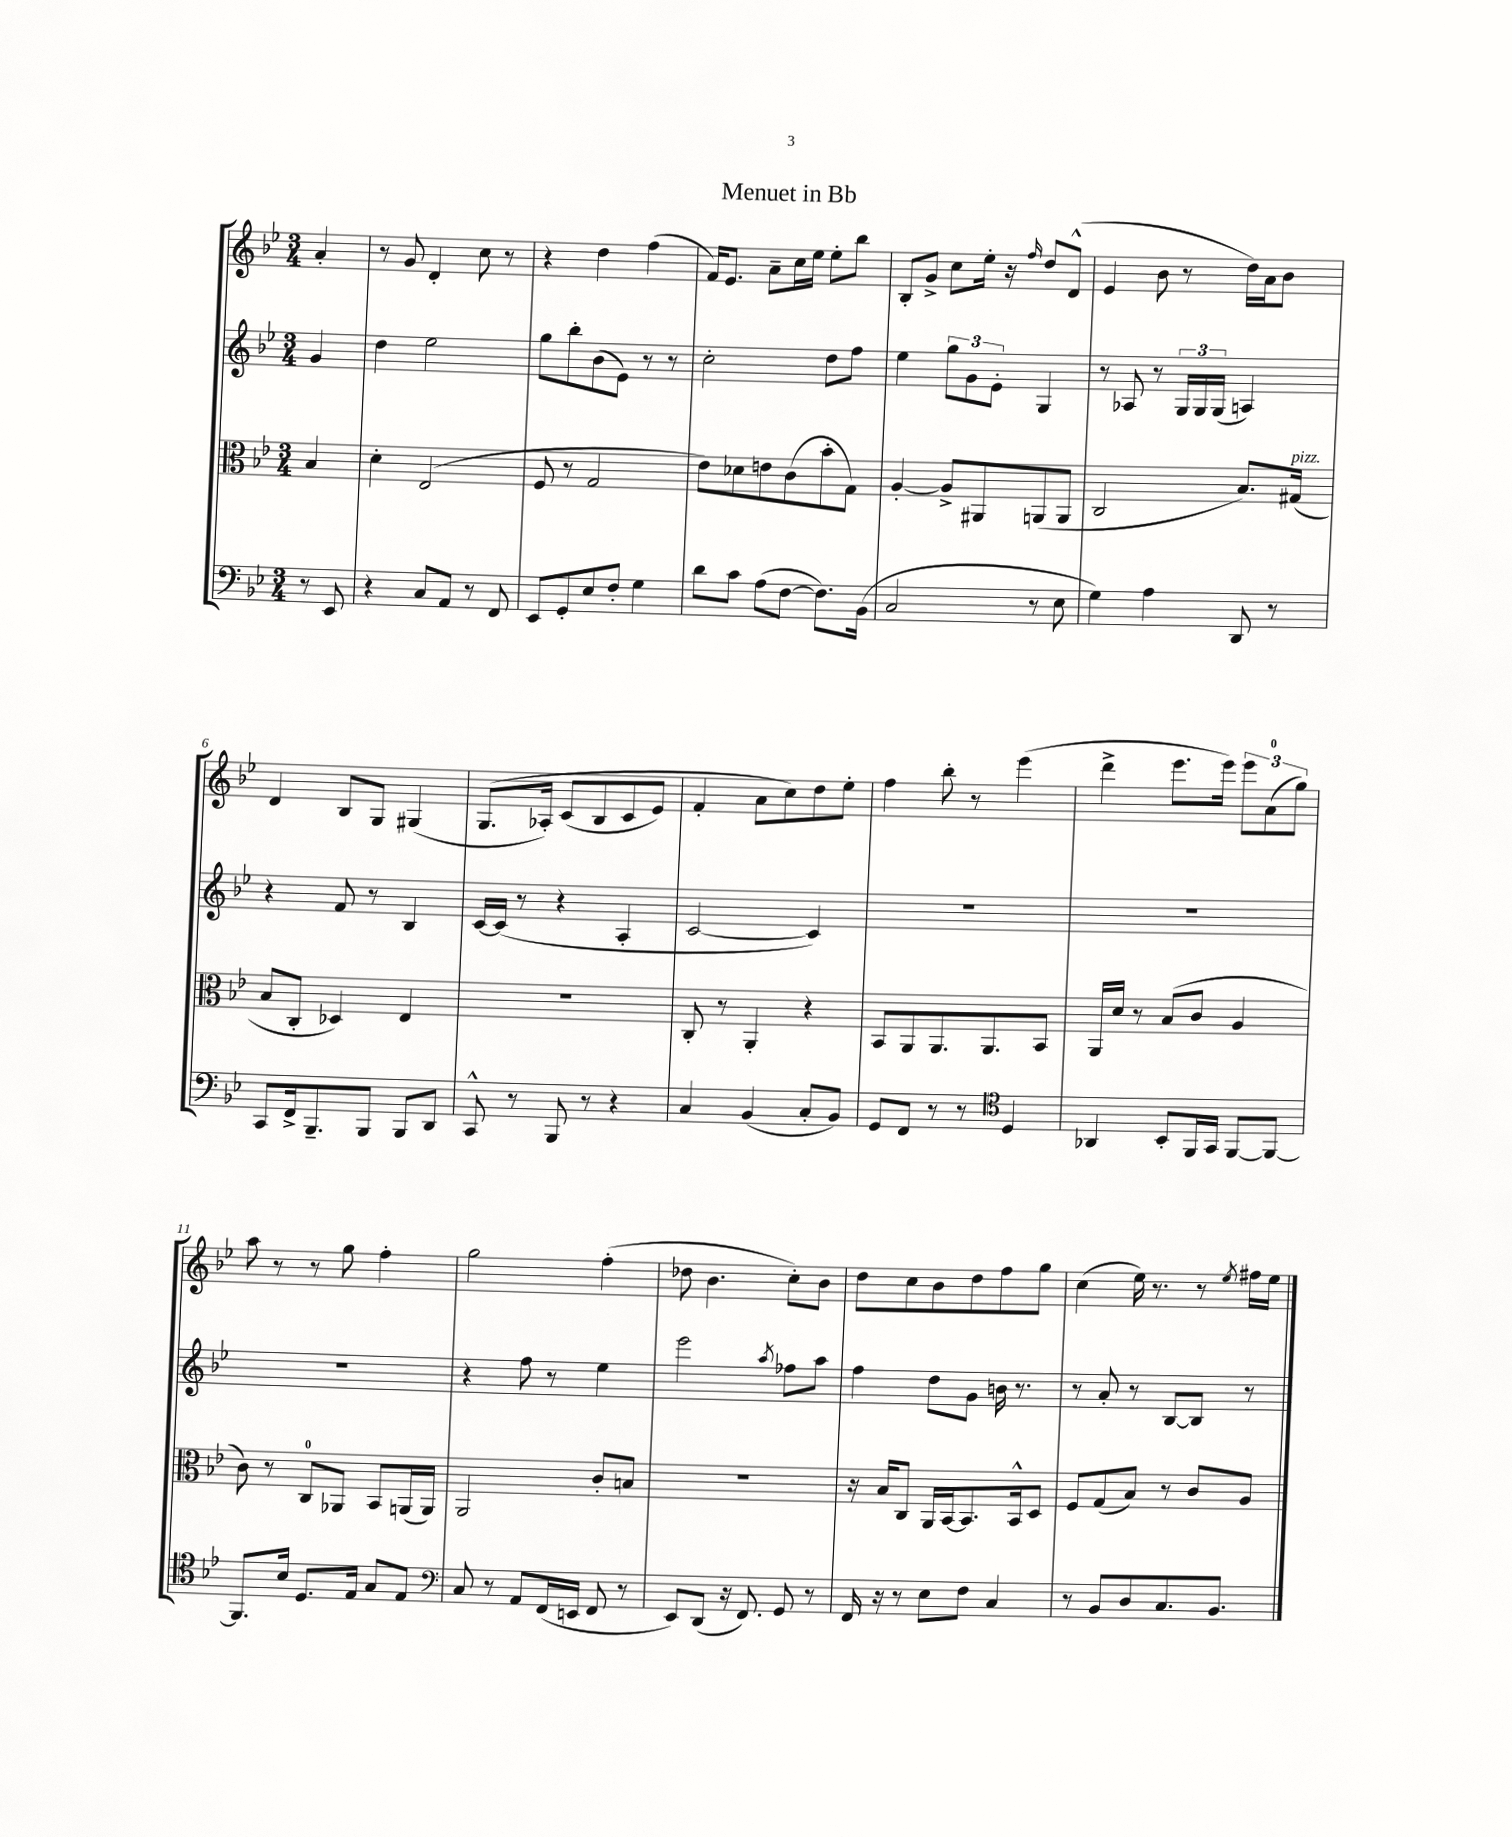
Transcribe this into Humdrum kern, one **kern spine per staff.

**kern	**kern	**kern	**kern
*staff4	*staff3	*staff2	*staff1
*clefF4	*clefC3	*clefG2	*clefG2
*k[b-e-]	*k[b-e-]	*k[b-e-]	*k[b-e-]
*M3/4	*M3/4	*M3/4	*M3/4
8r	4B-/	4g/	4a'/
8EE-/	.	.	.
=	=	=	=
4r	4d'\	4dd\	8r
.	.	.	8g/
8C/L	(2E-/	2ee-\	4d'/
8AA/J	.	.	.
8r	.	.	8cc\
8FF/	.	.	8r
=	=	=	=
8EE-/L	8F/	8gg\L	4r
8GG'/	8r	8bb-'\	.
8E-/	2G/	(8b-\	4dd\
8F'/J	.	8e-\J)	.
4G\	.	8r	(4ff\
.	.	8r	.
=	=	=	=
8d\L	8e-\L)	2cc'\	16f/LK)
.	.	.	8.e-/J
8c\J	8d-\	.	.
(8A\L	8e\	.	8a~\L
[8F\J	(8c\	.	16cc\L
.	.	.	16ee-\JJ
8.F\]L)	8b-'\	8dd\L	8ee-'\L
.	8G\J)	8ff\J	8bb-\J
(16BB-\Jk	.	.	.
=	=	=	=
2C/	[4A'/	4ee-\	8B-'/L
.	.	.	8g^/J
.	8A^/]L	12gg\L	8cc\L
.	.	12g\	.
.	8AA#/	.	16ee-'\Jk
.	.	12e-'\J	.
.	.	.	16r
.	.	.	16qqff/
8r	(8AA/	4G/	8dd/L
8E-\	8AA/J	.	(8d^^/J
=	=	=	=
4G\)	2C/	8r	4e-/
.	.	8A-/	.
4A\	.	8r	8b-\
.	.	24G/LL	8r
.	.	24G/	.
.	.	(24G/JJ	.
8DD/	8.B-/L)	4A/)	16dd\LL)
.	.	.	16a\J
8r	.	.	8b-\J
.	(16G#/Jk	.	.
=	=	=	=
8CC/L	8B-/L	4r	4d/
16FF^/k	8C'/J	.	.
8.BBB-~/	.	.	.
.	4D-/)	8f/	8B-/L
8BBB-/J	.	8r	8G/J
8BBB-/L	4E-/	4B-/	(4G#/
8DD/J	.	.	.
=	=	=	=
8CC^^/	2.r	[16c/LL	&(8.G/L
.	.	(16c/]JJ	.
8r	.	8r	.
.	.	.	16A-'/Jk)
8BBB-/	.	4r	(8c/L
8r	.	.	8B-/
4r	.	4A'/	8c/
.	.	.	8e-/J)
=	=	=	=
4C/	8C'/	[2c/	4f'/
.	8r	.	.
(4BB-/	4AA'/	.	8a\L
.	.	.	8cc\&)
8C'/L	4r	4c/])	8dd\
8BB-/J)	.	.	8ee-'\J
=	=	=	=
8GG/L	8BB-/L	2.r	4ff\
8FF/J	8AA/	.	.
8r	8.AA/	.	8bb-'\
8r	.	.	8r
.	8.AA/	.	.
*clefC4	*	*	*
4D/	.	.	(4eee-\
.	8BB-/J	.	.
=	=	=	=
4AA-/	16AA/LL	2.r	4ddd^\
.	16d/JJ	.	.
.	8r	.	.
8BB-'/L	(8B-/L	.	8.eee-\L
16FF/L	8c/J	.	.
16GG/JJ	.	.	16eee-\Jk)
[8FF/L	4A/	.	12eee-\L
.	.	.	(12a\
8FF/_J	.	.	.
.	.	.	12gg\J)
=	=	=	=
8.FF/]L	8c\)	2.r	8aa\
.	8r	.	8r
16B-/Jk	.	.	.
8.D/L	8C/L	.	8r
.	8AA-/J	.	8gg\
16E-/Jk	.	.	.
8G/L	8BB-/L	.	4ff'\
8E-/J	(16AA/L	.	.
.	16AA/JJ)	.	.
=	=	=	=
*clefF4	*	*	*
8C/	2AA/	4r	2gg\
8r	.	.	.
8AA/L	.	8ff\	.
(16FF/L	.	8r	.
16EE/JJ	.	.	.
8FF/	8c'/L	4ee-\	(4ff'\
8r	8B/J	.	.
=	=	=	=
8EE-/L)	2.r	2eee-\	8dd-\
(8DD/J	.	.	4.b-\
16r	.	.	.
8.FF/)	.	.	.
.	.	8qaa/	.
8GG/	.	8ff-\L	8cc'\L)
8r	.	8aa\J	8b-\J
=	=	=	=
16FF/	16r	4ff\	8dd\L
16r	16B-/LK	.	.
8r	8C/J	.	8cc\
8E-\L	16AA/LL	8dd\L	8b-\
.	[16BB-/J	.	.
8F\J	8.BB-/]	8g\J	8dd\
4C/	.	16b\	8ff\
.	16BB-^^/k	8.r	.
.	8D/J	.	8gg\J
=	=	=	=
8r	8F/L	8r	(4cc\
8BB-/L	(8G/	8a'/	.
8D/	8B-/J)	8r	16ee-\)
.	.	.	8.r
8.C/	8r	[8B-/L	.
.	8c/L	8B-/]J	8r
8.BB-/J	.	.	.
.	.	.	8qee-/
.	8A/J	8r	16ff#\LL
.	.	.	16ee-\JJ
==	==	==	==
*-	*-	*-	*-
